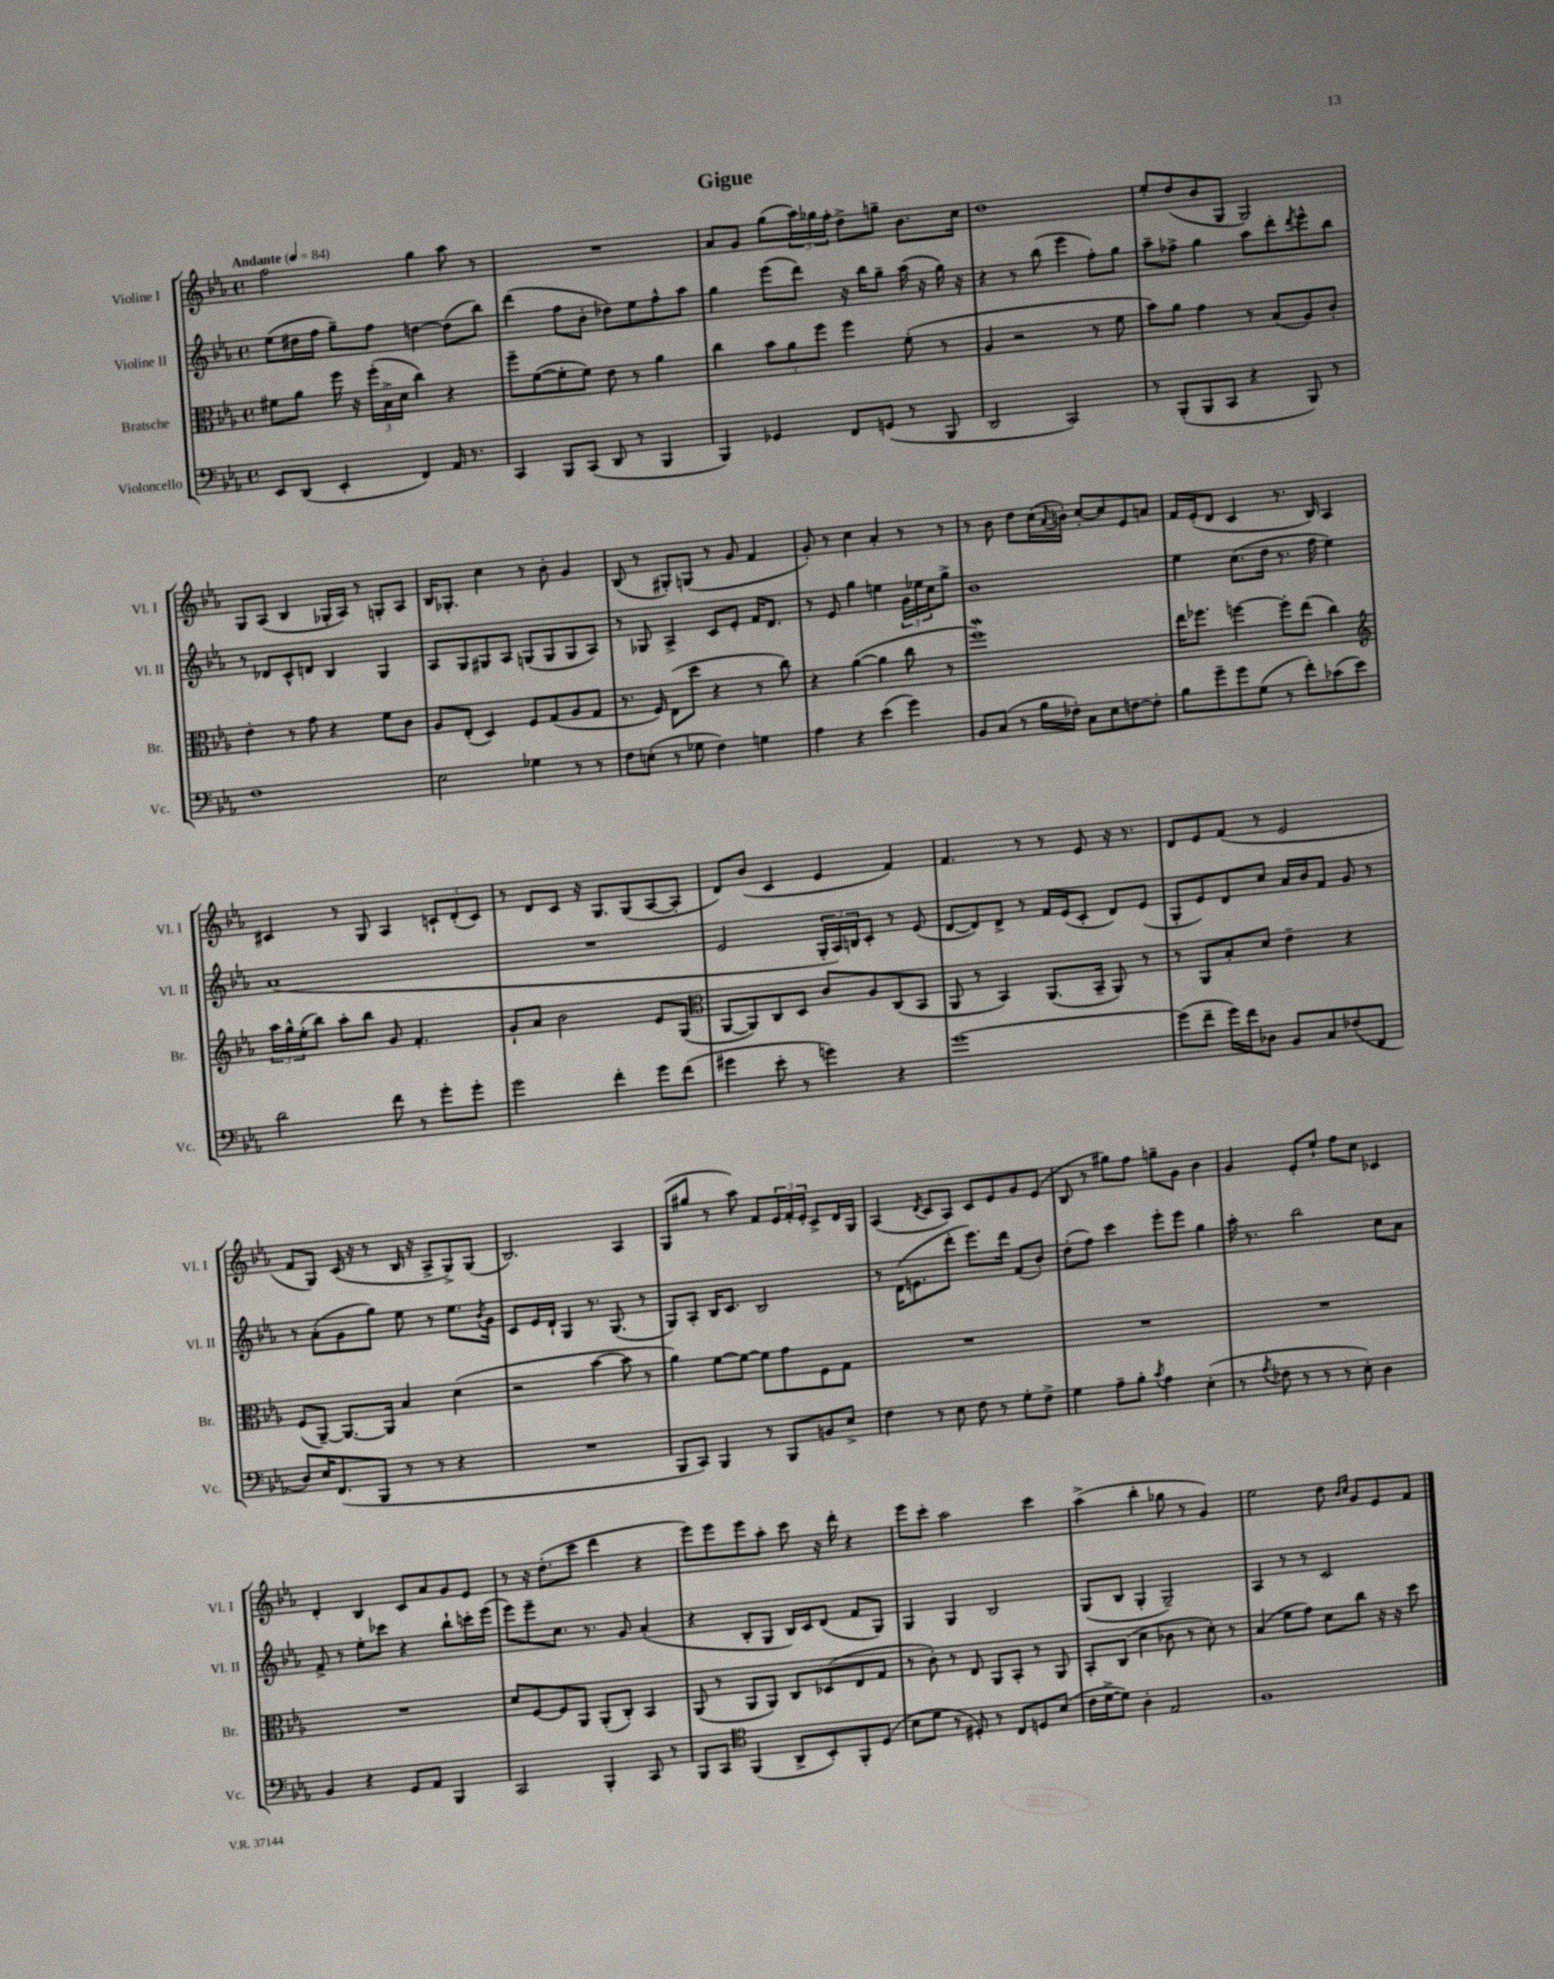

**kern	**kern	**kern	**kern
*part4	*part3	*part2	*part1
*staff4	*staff3	*staff2	*staff1
*I"Violoncello	*I"Bratsche	*I"Violine II	*I"Violine I
*I'Vc.	*I'Br.	*I'Vl. II	*I'Vl. I
*clefF4	*clefC3	*clefG2	*clefG2
*k[b-e-a-]	*k[b-e-a-]	*k[b-e-a-]	*k[b-e-a-]
*M4/4	*M4/4	*M4/4	*M4/4
*met(c)	*met(c)	*met(c)	*met(c)
*MM84	*MM84	*MM84	*MM84
=1	=1	=1	=1
!	!	!	!LO:TX:a:B:t=Andante
8EE-/L	8f#X\L	(8ee-\L	2ff\
(8DD/J	8a-\J	16dd#X\L	.
.	.	16ff\JJ	.
4EE-'/	16ff\	8gg~\L)	.
.	16r	.	.
.	(24ff'\LL	8ff\J	.
.	24B-^\	.	.
.	24d\JJ	.	.
4FF/)	4cc\)	[4ddn\	4gg\
16AA-/	4r	(8dd\L]	8aa-\
8.r	.	.	.
.	.	8bb-\J)	8r
=2	=2	=2	=2
4CC/	8ff~\L	(4ddd\	1r
.	([8f\	.	.
8BBB-/L	8f'\]	8ff\L	.
(8CC/J	8f\J)	8b-'\J	.
8DD/	8e-\	8dd-X\L)	.
8r	8r	8ee-\	.
4BBB-/	4a-\	8ff^^\	.
.	.	8aa-\J	.
=3	=3	=3	=3
4BBB-/)	4cc\	4gg\	8a-/L
.	.	.	8g/J
4GG-X/	12b-\L	(8eee-\L	(8gg\L
.	12a-\	.	.
.	.	8ddd\J)	24aa-\L)
.	12ff\J	.	24gg-X\
.	.	.	24ff'\JJ
8FF/L	4ff\	16r	8dd^\L
.	.	16bb-\KL	.
(8GGn/J	.	8gg~\J	8ggn~\J
8r	(8f'\	(16aa-\	8.b-\L
.	.	16r	.
8BBB-/	8r	16gg\)	.
.	.	16r	16cc\Jk
=4	=4	=4	=4
2DD/	4A-/	4r	1dd
.	2r	8r	.
.	.	(8bb-\	.
2CC/)	.	4eee-\	.
.	8r	8ff'\L)	.
.	8f\	8gg\J	.
=5	=5	=5	=5
8r	8b-\L)	8aa-~\L	8ee-'/L
(8BBB-'/L	8a-\J	8ff-X^\J	(8dd/
8BBB-/	4g\	4gg\	8b-/
8CC/J	.	.	8G/J
4r	8r	8aa-\L	2G/)
.	(8B-/L	8ddd'\	.
.	.	8qddd/	.
8BBB-/)	8A-/)	8eee-^^\	.
8r	8c'/J	8bb-\J	.
!!LO:LB:g=z
=6	=6	=6	=6
1F	4e-'\	8r	8G/L
.	.	8d-X/L	(8A-/J
.	8r	8c^^/	4B-/
.	8g\	8dn/J	.
.	4r	4B-/	16G-X'/LL
.	.	.	16A-/JJ)
.	.	.	8r
.	8f\L	4G/	8Gn'/L
.	8c\J	.	8A-/J
=7	=7	=7	=7
2E-\	8A-/L	8A-/L	16B-/KL
.	.	.	8.G-X'/J
.	(8E-'/J	8G/	.
.	4D/)	8G#X/	4cc\
.	.	8A-/J	.
4G-X\	8F/L	(8Gn/L	8r
.	(8G/	8G/	8b-'\
8r	8A-/	8G/	4g/
8r	8G/J	8A-/J)	.
=8	=8	=8	=8
8F\L	8.r	8r	(8B-/
(8En'\J	.	8G-X/	8r
.	16F/)	.	.
8r	(8E-\L	4A-^/	8G#X'/L)
8G-X\	8dd\J	.	(8Gn/J
4F\)	4r	8c/L	8r
.	.	8e-'/J	8g/
4Gn\	8r	16f/KL	4f/
.	.	8.d/J	.
.	8cc\)	.	.
=9	=9	=9	=9
4A-\	4r	8r	8g'/)
.	.	8e-/	8r
4r	([4a-\	4gg\	4cc\
(4e-\	4a-\]	4een\	4a-'/
4g\)	8cc\	24g\LL	8r
.	.	24ee-X\	.
.	.	24cc\J	.
.	8r	8gg^\J	8r
=10	=10	=10	=10
8BB-/L	1ffW)	1b-	8r
(8C/J	.	.	8b-\
8r	.	.	8dd\L
16B-\LL	.	.	(16cc\L
.	.	.	8qqa-/
16F-X'\JJ)	.	.	16bn'\JJ)
8C\L	.	.	[8cc'/L
8E-\	.	.	8cc/]
[8Fn\	.	.	8e-/
8F'\J]	.	.	8an/J
=11	=11	=11	=11
8B-\L	16ee-\KL	4ee-\	16f/LL
.	8.ff-X\J	.	(16e-'/J
8g~\	.	.	8d/J
8g\	[4ffn\	(8.cc\L	4c/
(8G\J	.	.	.
.	.	16dd\Jk	.
8r	8ff'\L]	8.r	8.r
8f'\L)	(8ee-\J	.	.
.	.	16ff\	16B-/)
(8c-X\	4cc\)	4ee-\)	4A-/
8e-\J)	.	.	.
!!LO:LB:g=z
=12	=12	=12	=12
*	*clefG2	*	*
2d\	24aa-\LL	(1a-	4c#X/
.	24gg^^\	.	.
.	(24ee-'\J	.	.
.	8bb-\J)	.	.
.	8aa-'\L	.	8r
.	8bb-\J	.	8G/
8f\	8g/	.	4A-/
8r	4.f'/	.	.
8g'\L	.	.	12cn`/L
.	.	.	(12d'/
8g'\J	.	.	.
.	.	.	12c/J)
=13	=13	=13	=13
2g\	8g`/L	1r	8r
.	8a-/J	.	8d/L
.	2b-\	.	8c/J
.	.	.	16r
.	.	.	8.G/L
4f'\	.	.	.
.	.	.	(8G/
8g\L	8e-/L	.	[8A-/
(8f\J	(8G/J	.	8A-'/J]
=14	=14	=14	=14
*	*clefC3	*	*
4g#X\	[8AA-/L	2e-/	8d/L)
.	8AA-/])	.	(8b-/J
8e-'\	8C/	.	4c/
8r	8D/J	.	.
4gn\)	8c/L	24G'/LL	4e-/
.	.	24A-/)	.
.	.	24Bn/J	.
.	8A-/	8c'/J	.
4r	(8C/	8r	4f/)
.	8BB-/J	(8e-/	.
=15	=15	=15	=15
[1g	8AA-/	[8d/L	4.f/
.	8r	8d/])	.
.	4BB-/)	8d^/J	.
.	.	8r	8r
.	(8.AA-/L	16f/LL	8r
.	.	(16e-/J	.
.	.	8c'/J	8e-/
.	16BB-~/Jk	.	.
.	8AA-/)	8d/L)	16r
.	.	.	8.r
.	8r	(8e-/J	.
=16	=16	=16	=16
(8g\L]	8r	8G'/L	8d/L
8f~\J	8AA-/L	8e-/)	8e-/
16g\LL)	8B-'/	8d/	(8f/J
16f\J	.	.	.
8D-X\J	8d/J	8cc/J	8r
8BB-/L	4e-~\	16a-/LL	2e-/
.	.	16b-/J	.
8C/	.	8f/J	.
(8F-X/	4r	8g/	.
8FF/J	.	8r	.
!!LO:LB:g=z
=17	=17	=17	=17
8D/L)	(8F/L	8r	8f/L
16E-/K	[8AA-~/J)	(8a-'\L	8G/J)
(8.FF/	.	.	.
.	8.AA-/L_	8g\	(16c/
.	.	.	16r
8BBB-/J	.	8gg\J)	8r
.	16AA-/Jk]	.	.
8r	4B-/	8ee-\	16B-/
.	.	.	16r
8r	.	8r	8A-^/L
4r	(4d\	8.ee-\L	8G^/)
.	.	.	(8G/J
.	.	8qb-/	.
.	.	16g\Jk	.
=18	=18	=18	=18
1r	2r	8c/L	2.B-/)
.	.	16e-/L	.
.	.	16d`/JJ	.
.	.	4G/	.
.	[4b-\	8.r	.
.	.	(8.G/	.
.	8b-\]	.	4A-/
.	8r	8r	.
=19	=19	=19	=19
8BBB-/L	4a-\)	8G/L)	(8G/L
8CC/J)	.	8A-'/J	8gg#X/J
4BBB-/	[8f\L	16B-/KL	8r
.	.	8.c/J	.
.	8f\J_	.	8aa-\)
8r	8f\L]	2B-/	8f/L
8BBB-/L	8g\	.	24e-/L
.	.	.	24f'/
.	.	.	24e-'/JJ
8BBn/	8F\	.	8c^/L
8E-^/J	8G\J	.	16d/L
.	.	.	16G/JJ
=20	=20	=20	=20
4F\	1r	8r	(4A-/
.	.	(16d\KL	.
.	.	8.en\	.
.	.	.	8qd/
8r	.	.	8c/L
8E-\	.	8ddd'\J	8A-/J)
8F\	.	8.eee-\L)	8c/L
8r	.	.	8e-/
.	.	16ddd\Jk	.
8G'\L	.	(8f/L	8g/
8F^\J	.	8b-'/J)	(8e-/J
=21	=21	=21	=21
4G\	1r	(8dd'\L	8B-/
.	.	8ff\J)	8r
8A-~\L	.	4ccc\	8gg#X\L)
8B-'\J	.	.	8ff\J
8qc/	.	.	.
4A-\	.	8eee-'\L	8ggn~\L
.	.	8eee-\J	8g\J
(4E-'\	.	4gg\	4b-\
=22	=22	=22	=22
8r	1r	16aa-'\	4g/
.	.	8.r	.
8qA-/	.	.	.
8F-X\	.	.	.
8r	.	2bb-\	8e-'/L
8r	.	.	8ee-`/J
8r	.	.	8ff\L
8E-'\)	.	.	8cc\J
4D\	.	8cc\L	4c-X/
.	.	8a-\J	.
!!LO:LB:g=z
=23	=23	=23	=23
4BB-/	1r	8f^/	4d'/
.	.	8r	.
4r	.	8ee-'\L	4B-/
.	.	8ccc-X\J	.
8GG/L	.	4r	8c/L
8AA-/J	.	.	8a-/
4BBB-/	.	8bb-`\L	8g/
.	.	16cccn'\L	8e-/J
.	.	(16eee-\JJ	.
=24	=24	=24	=24
2CC/	8d/L	8eee-\L)	8r
.	[8F/	8eee-~\	16r
.	.	.	(8.dd'\L
.	8F/]	8.cc\J	.
.	8AA-/J	.	8ccc\J
.	.	8.r	.
4BBB-'/	(8AA-'/L	.	4ddd\
.	8C'/J)	8g/	.
8CC/	4BB-/	(4a-'/	4r
8r	.	.	.
=25	=25	=25	=25
8BBB-/L	(8AA-/	4r	8eee-\L)
8CC/J	8r	.	8eee-\
*clefC4	*	*	*
(4FF/	8AA-/L	8B-'/L	8eee-\
.	8AA-/J)	8G/J	8aa-'\J
8AA-^/L	8C/L	16B-/LL)	8ccc\
.	.	16c/J	.
8BB-'/)	(8D-X/	(8d/J	16r
.	.	.	16ddd'\
8FF'/	8E-/	8f/L	4r
(8D/J	8G/J	8G/J)	.
=26	=26	=26	=26
8B-\L	8r	4G/	8eee-\L
8d\J	8c'\)	.	8ccc'\J
8r	8r	4G/	2aa-\
8D#X'/)	8E-/	.	.
8r	8AA-/L	2B-/	.
8C/L	8BB-'/J	.	.
8Dn/	8r	.	4ccc\
(8B-/J	8AA-/	.	.
=27	=27	=27	=27
16c\LL	8BB-'/L	(8G/L	(4aa-^\
[16d^\J	.	.	.
8d\J])	(8C/J	8B-/J	.
4A-'\	4d\	4G'/	4bb-'\
2E-/	8c-X\	2G~/)	8gg-X\
.	8r	.	8r
.	8d'\)	.	4g/)
.	8r	.	.
=28	=28	=28	=28
1F	(4B-/	4A-/	2ee-\
.	8f\L	8r	.
.	8g\J)	8r	.
.	8d\L	2c/	8dd\
.	.	.	16qqb-/LL
.	.	.	16qqcc/JJ
.	8cc\J	.	8g/L
.	16r	.	8e-/
.	16r	.	.
.	8dd\	.	8f/J
==	==	==	==
*-	*-	*-	*-
